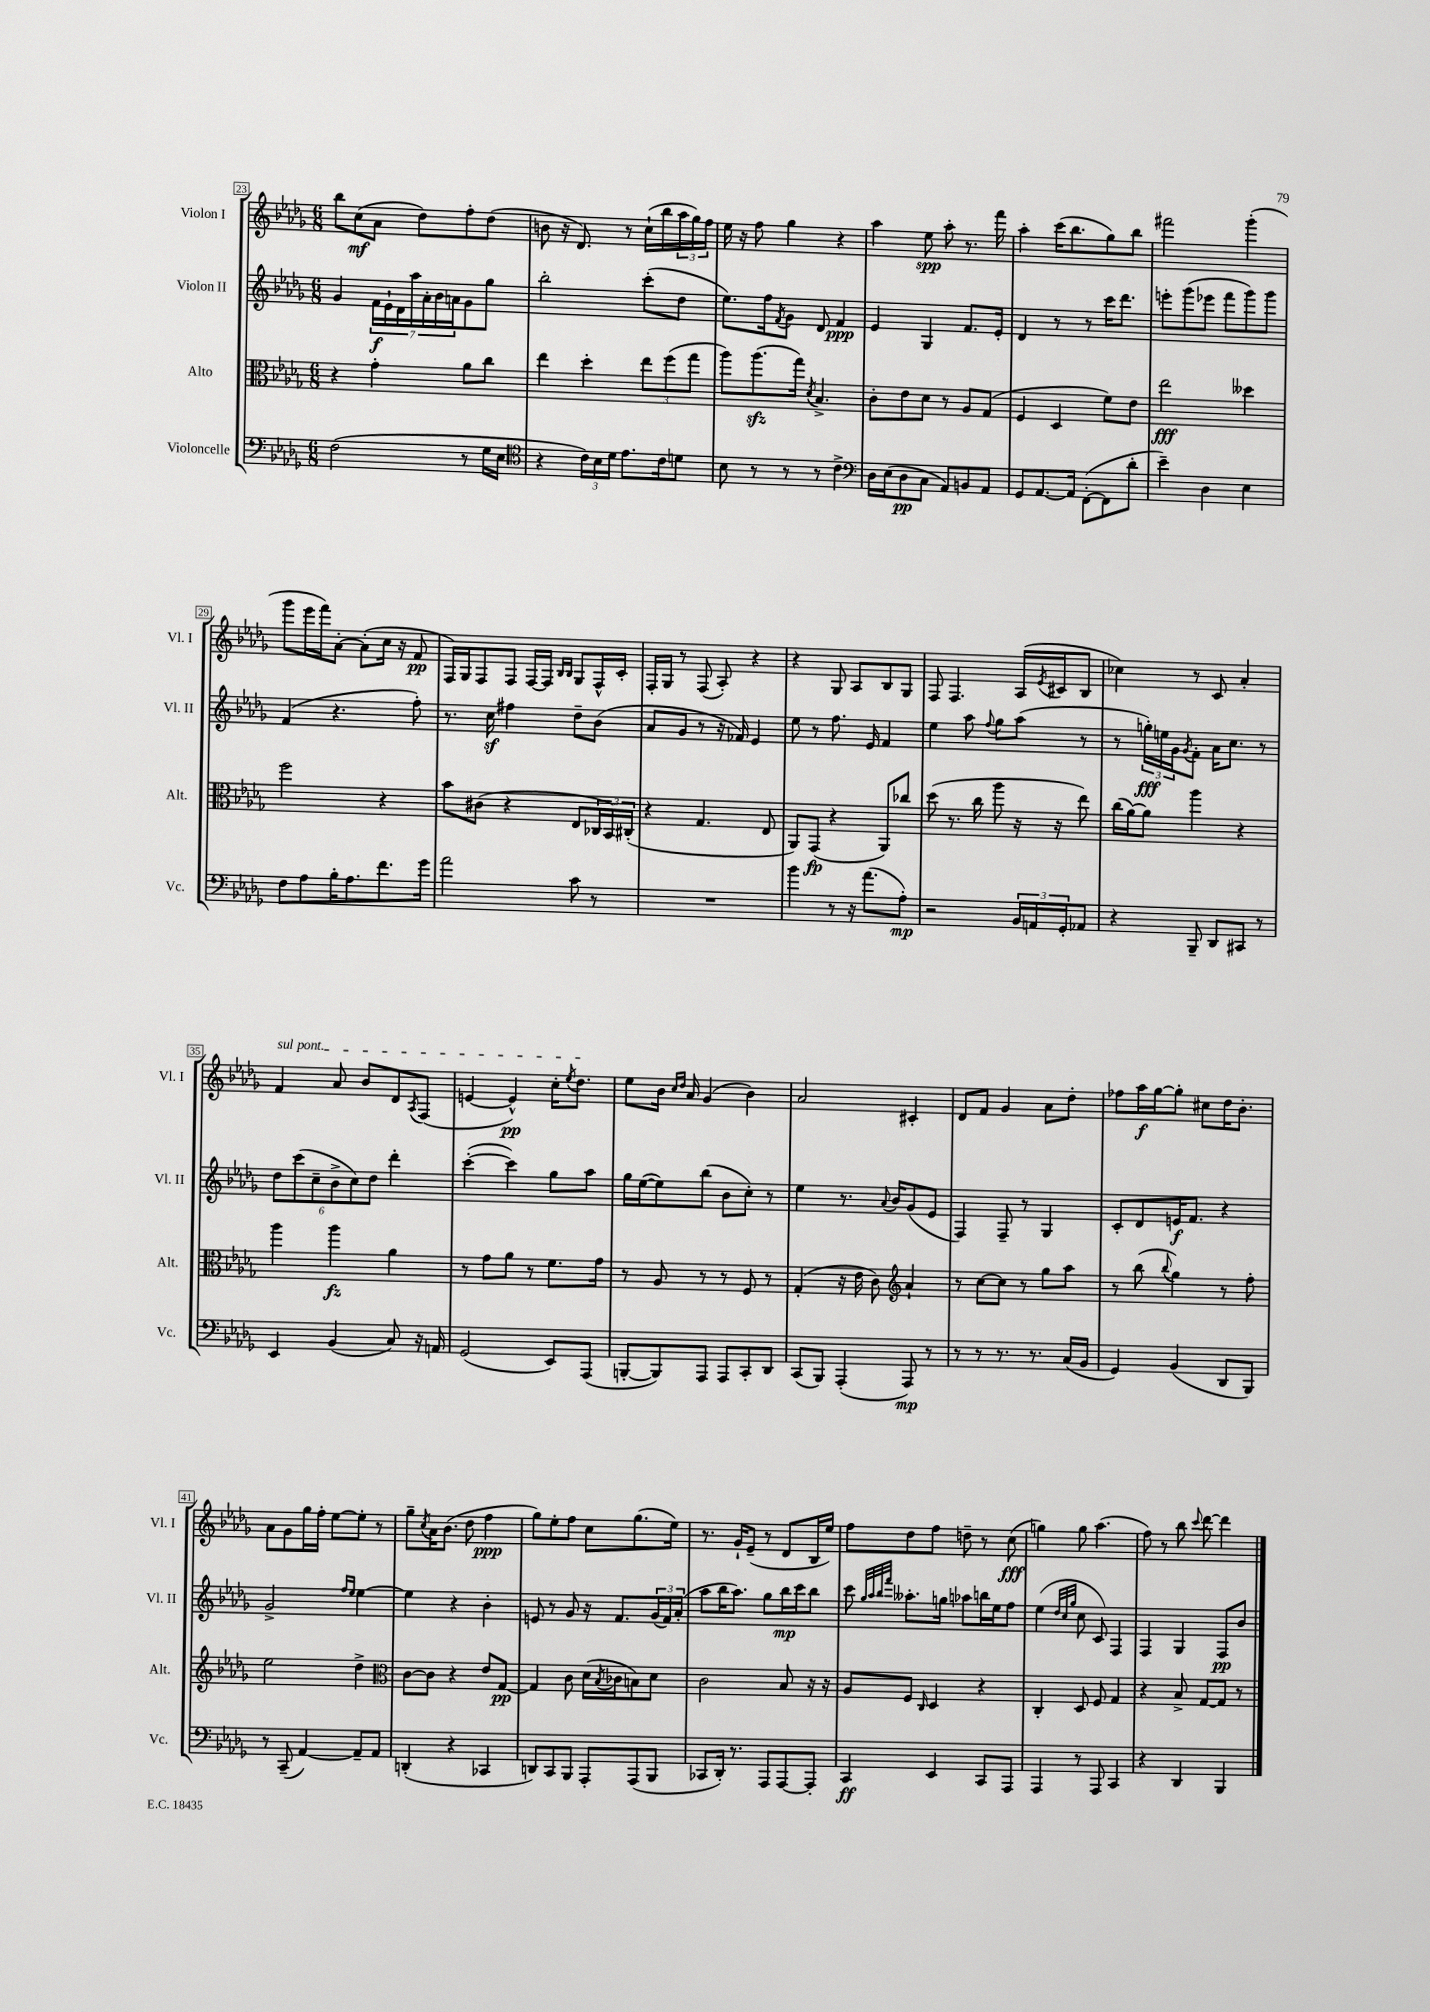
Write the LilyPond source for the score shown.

<<
\new StaffGroup <<
\new Staff = "s0" \with { instrumentName = "Violon I" shortInstrumentName = "Vl. I" } {
    \clef treble \key des \major \numericTimeSignature \time 6/8
    bes''8 c''8\mf( aes'8 des''8) f''8-. des''8( |
    b'8 r16 des'8.) r8 c''16-!( bes''16 \tuplet 3/2 { aes''16 ges''16) f''16 } |
    ees''16 r16 f''8 ges''4 r4 |
    aes''4 ees''8\spp aes''8-. r8. f'''16 |
    aes''4-. c'''16( bes''8. ges''8) bes''8 |
    fis'''2 ges'''4-.( |
    ges'''8 ees'''16 f'''16) aes'8~-. aes'8-.( c''16 r16 f'8\pp |
    f16) ges16 f8 f8 f16~ f16 \grace { bes16 bes16 } ges8 f16-^ c'16-. |
    f16-. ges16 r8 f8( aes8-.) r4 |
    r4 ges8 aes8 bes8 ges8 |
    f8 f4. aes16( \acciaccatura { ees'8 } cis'16 bes8 |
    ces''4) r8 c'8 aes'4-. |
    \once \override TextSpanner.bound-details.left.text = \markup { \italic "sul pont." } f'4\startTextSpan aes'8 bes'8 des'8 \acciaccatura { aes8 } f8( |
    e'4~ e'4-^\pp) c''16-. \acciaccatura { ees''8 } des''8.\stopTextSpan |
    ees''8 bes'16 \grace { c''16 des''16 } aes'16 ges'4( bes'4) |
    aes'2 cis'4-. |
    des'8 f'8 ges'4 aes'8 des''8-. |
    fes''8 aes''16\f ges''16~ ges''8-. cis''8 des''16 bes'8.-. |
    aes'8 ges'8 ges''16 f''16-. ees''8~ ees''8-. r8 |
    ges''8-- \acciaccatura { c''8 } aes'16 bes'8.( des''8 f''4\ppp |
    ges''8) ees''8-. f''8 c''8 ges''8.( ees''16) |
    r8. ges'16-! ees'8--( r8 des'8 bes16 ees''16) |
    f''8 des''8 f''8 d''8-- r8 c''8\fff( |
    g''4) g''8 aes''4.( |
    f''8) r8 bes''8 \appoggiatura { c'''8 } des'''8~ des'''4 \bar "|." |
}
\new Staff = "s1" \with { instrumentName = "Violon II" shortInstrumentName = "Vl. II" } {
    \clef treble \key des \major \numericTimeSignature \time 6/8
    ges'4 \tuplet 7/4 { f'16\f ees'16-! des'16 aes''16 aes'16-. bes'16 a'16 } ges'8 ges''8 |
    bes''2-. c'''8-.( des''8 |
    ees''8.) f''16 \acciaccatura { f'8 } ges'8 des'8 f'4\ppp |
    ees'4 ges4 f'8. ees'16-. |
    des'4 r8 r8 c'''16 des'''8. |
    e'''8-. ges'''8( ees'''8 f'''8 ges'''8) ges'''8 |
    f'4( r4. f''8-.) |
    r8. c''16\sf fis''4 des''8-- bes'8( |
    aes'8 ges'8 r8 r16 fes'16) ees'4 |
    ees''8 r8 f''8. ees'16 f'4 |
    ees''4 aes''8 \appoggiatura { f''8 } ges''8 aes''8( r8 |
    r8 \tuplet 3/2 { g''16-.\fff) e''16 ges'16 } \acciaccatura { ges'8 } f'8-. aes'16 c''8. r8 |
    \tuplet 6/4 { des''8 c'''8( c''8-- bes'8-> c''8) des''8 } des'''4-. |
    c'''4~-.( c'''4) ges''8 aes''8 |
    ges''16 ees''16~( ees''8) bes''8( bes'8 c''8-.) r8 |
    ees''4 r8. \appoggiatura { aes'8 } bes'16 ges'8( ees'8 |
    f4) f8-- r8 ges4 |
    c'8-. des'8 e'16\f f'8. r4 |
    ges'2-> \grace { f''16 ees''16 } ees''4~ |
    ees''4 r4 bes'4-. |
    e'8 r8 ges'8 r16 f'8. \tuplet 3/2 { ges'16( f'16) aes'16-.( } |
    aes''8 bes''16 aes''8.) ges''8 bes''16\mp c'''16 bes''8 |
    c'''8 \grace { ges''32 aes''32 bes''32 f'''32 } aeses''8.-. g''16 aes''8 b''16 ees''16 f''8 |
    ees''4( \grace { des''32 c''32 ges''32 } c''8 c'8) f4 |
    f4 ges4 f8\pp bes'8 \bar "|." |
}
\new Staff = "s2" \with { instrumentName = "Alto" shortInstrumentName = "Alt." } {
    \clef alto \key des \major \numericTimeSignature \time 6/8
    r4 ges'4-. aes'8 c''8 |
    ees''4 des''4-. \tuplet 3/2 { ees''8 f''8( ges''8 } |
    aes''8) aes''8.\sfz( ges''16) \acciaccatura { des'8 } bes4.-> |
    c'8-. ees'8 des'8 r8 aes8 ges8( |
    f4 des4 f'8) ees'8 |
    ees''2\fff deses''4 |
    f''2 r4 |
    bes'8 cis'8( r4 ees8 \tuplet 3/2 { ces16 bes,16) cis16-.( } |
    r4 ges4. ees8 |
    aes,8) ges,8\fp( r4 aes,8) ces''8 |
    des''8( r8. c''16 aes''8 r16 r16 ees''8) |
    c''16( aes'16~) aes'8 aes''4 r4 |
    aes''4 aes''4\fz aes'4 |
    r8 ges'8 aes'8 r8 f'8. ges'16 |
    r8 aes8 r8 r8 f8 r8 |
    ges4-.( r16 ees'16 c'8) \clef treble aes'4-! |
    r8 c''8~ c''8 r8 ges''8 aes''8 |
    r8 bes''8( \appoggiatura { bes''8 } ges''4) r8 f''8-. |
    ees''2 des''4-> |
    \clef alto c'8~ c'8 r4 ees'8 ges8~\pp |
    ges4 c'8 des'16( \acciaccatura { bes8 } ces'16 b8) des'8 |
    c'2 bes8 r16 r16 |
    aes8 f8 \grace { c16 } des4 r4 |
    c4-. des8 f8 ges4 |
    r4 bes8-> ges8~ ges8 r8 \bar "|." |
}
\new Staff = "s3" \with { instrumentName = "Violoncelle" shortInstrumentName = "Vc." } {
    \clef bass \key des \major \numericTimeSignature \time 6/8
    f2( r8 ges16 ees16 |
    \clef tenor r4 \tuplet 3/2 { c'16) bes16 des'16 } ees'8. c'16 d'8 |
    bes8 r8 r8 r8 c'4-> |
    \clef bass des16 ees16( des8\pp c8 aes,8) b,8 aes,8 |
    ges,8 aes,8.~ aes,16 f,8~-.( f,8 des'8-. |
    ees'4--) des4 ees4 |
    f8 aes8 bes16-. aes8. f'8. ges'16 |
    aes'2 c'8 r8 |
    R2. |
    bes'4 r8 r16 aes'8.( aes8-.\mp) |
    r2 \tuplet 3/2 { bes,16 a,16 ges,16-. } aes,8 |
    r4 bes,,8-- des,8 cis,8 r8 |
    ees,4 bes,4( c8) r16 a,16 |
    ges,2( ees,8) aes,,8( |
    b,,8~-. b,,8) aes,,8 aes,,8 c,8-. des,8 |
    c,8( bes,,8) aes,,4-.( aes,,8\mp) r8 |
    r8 r8 r8. r8. c16( bes,16 |
    ges,4) bes,4( des,8 bes,,8) |
    r8 c,8--( aes,4~) aes,8-- aes,8 |
    d,4-.( r4 ces,4 |
    d,8) c,8 bes,,8 aes,,8-. aes,,8( bes,,8 |
    ces,8 des,16-.) r8. aes,,8 aes,,8~ aes,,8-. |
    c,4\ff ees,4 c,8 aes,,8 |
    aes,,4 r8 aes,,8 c,4 |
    r4 des,4 bes,,4 \bar "|." |
}
>>
>>
\layout { \context { \Score currentBarNumber = #23 \override BarNumber.stencil = #(make-stencil-boxer 0.1 0.3 ly:text-interface::print) } }
